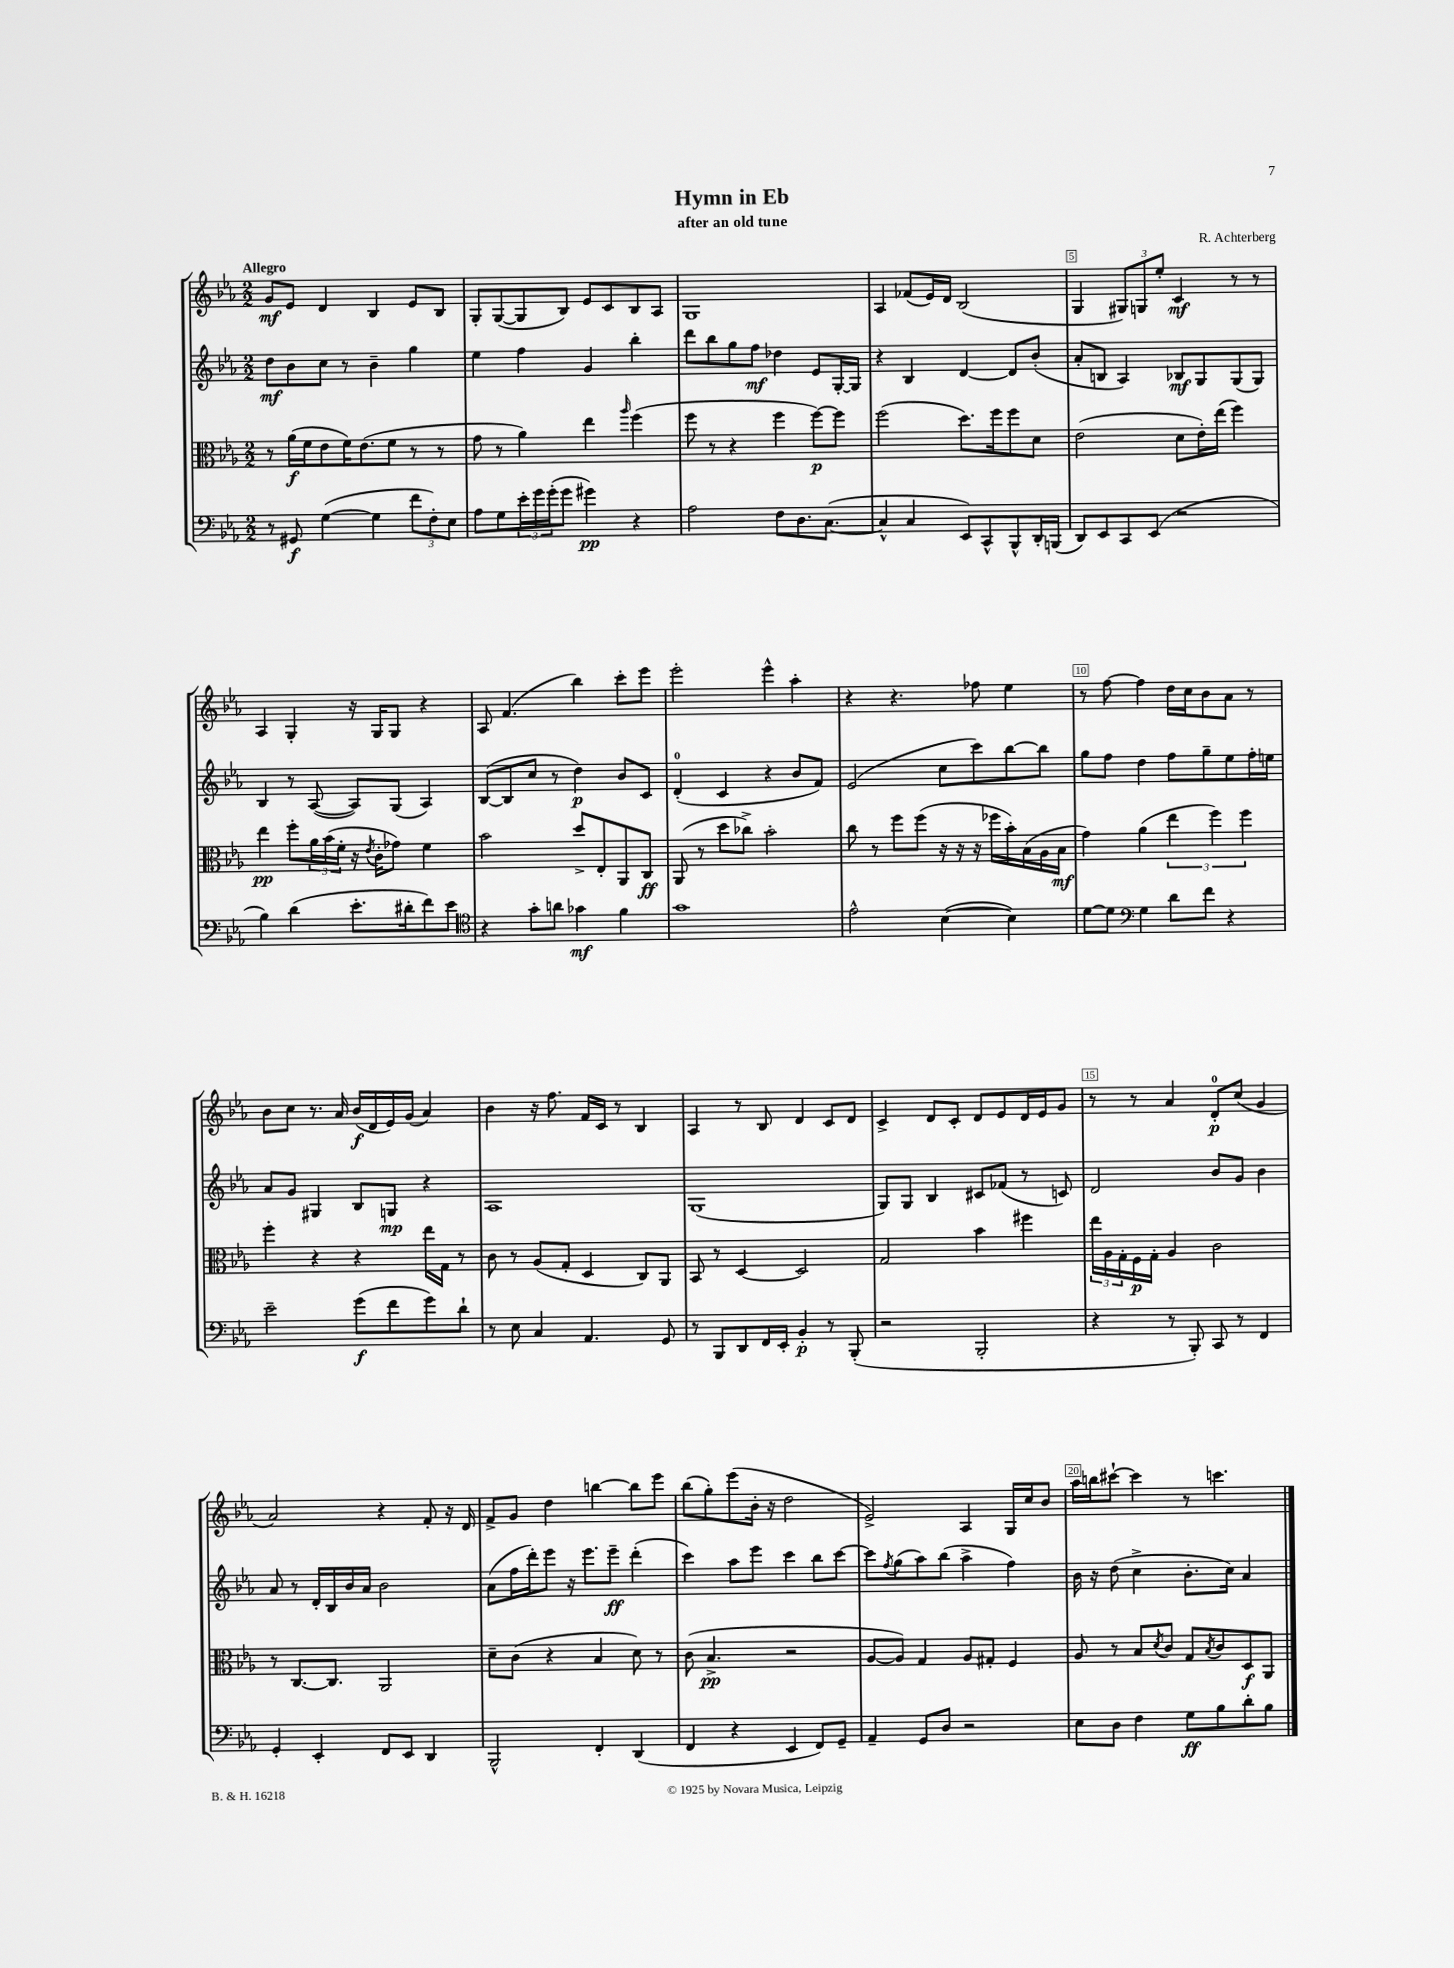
\header { title = "Hymn in Eb" composer = "R. Achterberg" subtitle = "after an old tune" }
<<
\new StaffGroup <<
\new Staff = "s0" {
    \clef treble \key ees \major \numericTimeSignature \time 2/2 \tempo "Allegro"
    g'8\mf ees'8 d'4 bes4 ees'8 bes8 |
    g8-. g8~( g8 bes8) ees'8 c'8 bes8 aes8 |
    g1 |
    aes4 fes'8( ees'16) d'16 bes2( |
    g4 \tuplet 3/2 { gis8) g8 ees''8-. } c'4\mf r8 r8 |
    aes4 g4-. r16 g16 g8 r4 |
    aes8 f'4.( bes''4) c'''8-. ees'''8 |
    ees'''2-. ees'''4-^ aes''4-. |
    r4 r4. fes''8 ees''4 |
    r8 f''8~ f''4 d''16 c''16 bes'8 aes'8 r8 |
    bes'8 c''8 r8. aes'16 bes'16\f( d'16 ees'16) g'16( aes'4) |
    bes'4 r16 f''8. f'16 c'16 r8 bes4 |
    aes4 r8 bes8 d'4 c'8 d'8 |
    c'4-> d'8 c'8-. d'8 ees'8 d'16 ees'16 g'8 |
    r8 r8 aes'4 d'8-0-.\p c''8( g'4 |
    aes'2) r4 f'8-. r16 d'16 |
    f'8-> g'8 d''4 b''4~ b''8 ees'''8 |
    bes''8( g''8-.) ees'''8( bes'16-. r16 d''2 |
    ees'2->) aes4 g16 c''16 bes'8 |
    aes''16 b''16 cis'''8~-! cis'''4 r8 c'''4. \bar "|." |
}
\new Staff = "s1" {
    \clef treble \key ees \major \numericTimeSignature \time 2/2
    d''8\mf bes'8 c''8 r8 bes'4-- g''4 |
    ees''4 f''4 g'4 bes''4-. |
    d'''8 bes''8 g''8 f''8\mf des''4 ees'8 g16~-. g16 |
    r4 bes4 d'4~ d'8 bes'8-.( |
    aes'8-. b8 aes4) bes8\mf g8 g8( g8) |
    bes4 r8 aes8~( aes8) g8( aes4) |
    bes8~( bes8 c''8 r8 d''4\p) bes'8 c'8 |
    d'4-0-.( c'4 r4 bes'8 f'8) |
    ees'2( c''8 c'''8) bes''8~ bes''8 |
    g''8 f''8 d''4 f''8 g''8-- ees''8 f''16-. e''16 |
    aes'8 g'8 gis4 bes8 g8\mp r4 |
    aes1 |
    g1( |
    g8) g8 bes4 cis'8 fes'8( r8 c'8) |
    d'2 bes'8 g'8 bes'4 |
    aes'8 r8 d'16-. bes16 bes'16 aes'16 bes'2 |
    aes'8( f''16 d'''16-.) ees'''8 r16 ees'''8. ees'''8--\ff d'''4-.( |
    c'''4) aes''8 ees'''8 c'''4 bes''8 c'''8~ |
    c'''8 \acciaccatura { f''8 } g''8( aes''8) bes''8( aes''4-> f''4) |
    bes'16 r16 d''8( c''4-> bes'8.-. c''16) aes'4 \bar "|." |
}
\new Staff = "s2" {
    \clef alto \key ees \major \numericTimeSignature \time 2/2
    r8 aes'16\f( f'16 ees'8 f'16) ees'8.( f'8 r8 r8 |
    g'8 r8 aes'4) ees''4 \grace { aes''16 } f''4( |
    f''8 r8 r4 f''4 f''8~\p) f''8 |
    f''2( d''8.) f''16 f''8 d'8 |
    ees'2( d'8 ees'16-.) ees''16( f''4) |
    ees''4\pp f''8-. \tuplet 3/2 { aes'16 bes'16( f'16-. } r16 \acciaccatura { ees'8 } c'16-. ges'8) f'4 |
    bes'2 d''8-> ees8-. aes,8 c8\ff |
    aes,8( r8 d''8 ces''8->) bes'2-. |
    c''8 r8 f''8 f''8( r16 r16 r16 fes''16 bes'16-.) bes16( aes16 bes16\mf |
    g'4) aes'4( \tuplet 3/2 { ees''4 f''4) f''4 } |
    f''4-. r4 r4 ees''16 g16 r8 |
    c'8 r8 aes8( g8-. d4 c8) aes,8 |
    bes,8 r8 d4~ d2 |
    g2 bes'4 fis''4 |
    \tuplet 3/2 { ees''16 aes16 g16-. } f16\p g16-. aes4 c'2 |
    r8 c8.~ c8. aes,2 |
    d'8-- c'8( r4 bes4 d'8) r8 |
    c'8( bes4.->\pp r2 |
    aes8~ aes8) g4 aes8 gis8-. f4 |
    aes8 r8 bes8 \acciaccatura { d'8 } c'8 g8 \acciaccatura { bes8 } c'8 d8\f aes,8 \bar "|." |
}
\new Staff = "s3" {
    \clef bass \key ees \major \numericTimeSignature \time 2/2
    r8 gis,8\f g4~( g4 \tuplet 3/2 { f'8 f8-.) ees8 } |
    aes8 g8 \tuplet 3/2 { ees'16-. g'16 g'16-.( } g'8 gis'4\pp) r4 |
    aes2 f8 d8. c8.~( |
    c4-^ c4 ees,8) c,8-^ bes,,8-^ d,16-. b,,16( |
    d,8) ees,8 c,8 ees,8( r2 |
    bes4) d'4( ees'8.-. dis'16-. f'8) ees'8 |
    \clef tenor r4 g'8-. a'8 ges'4\mf f'4 |
    g'1 |
    ees'2-^ bes4~( bes4) |
    d'8~ d'8 \clef bass g4 d'8 f'8 r4 |
    ees'2-- g'8\f( f'8 g'8) d'8-! |
    r8 ees8 c4 aes,4. g,8 |
    r8 bes,,8 d,8 f,16 ees,16-. bes,4-.\p r8 bes,,8-.( |
    r2 bes,,2-. |
    r4 r8 bes,,8-.) c,8 r8 f,4 |
    g,4-. ees,4-. f,8 ees,8 d,4 |
    bes,,2-^ f,4-. d,4( |
    f,4 r4 ees,4 f,8) g,8-- |
    aes,4-- g,8 d8 r2 |
    ees8 d8 f4 g8\ff bes8 d'8-. bes8 \bar "|." |
}
>>
>>
\layout { \context { \Score \override BarNumber.break-visibility = ##(#f #t #t) barNumberVisibility = #(every-nth-bar-number-visible 5) \override BarNumber.stencil = #(make-stencil-boxer 0.1 0.3 ly:text-interface::print) } }
